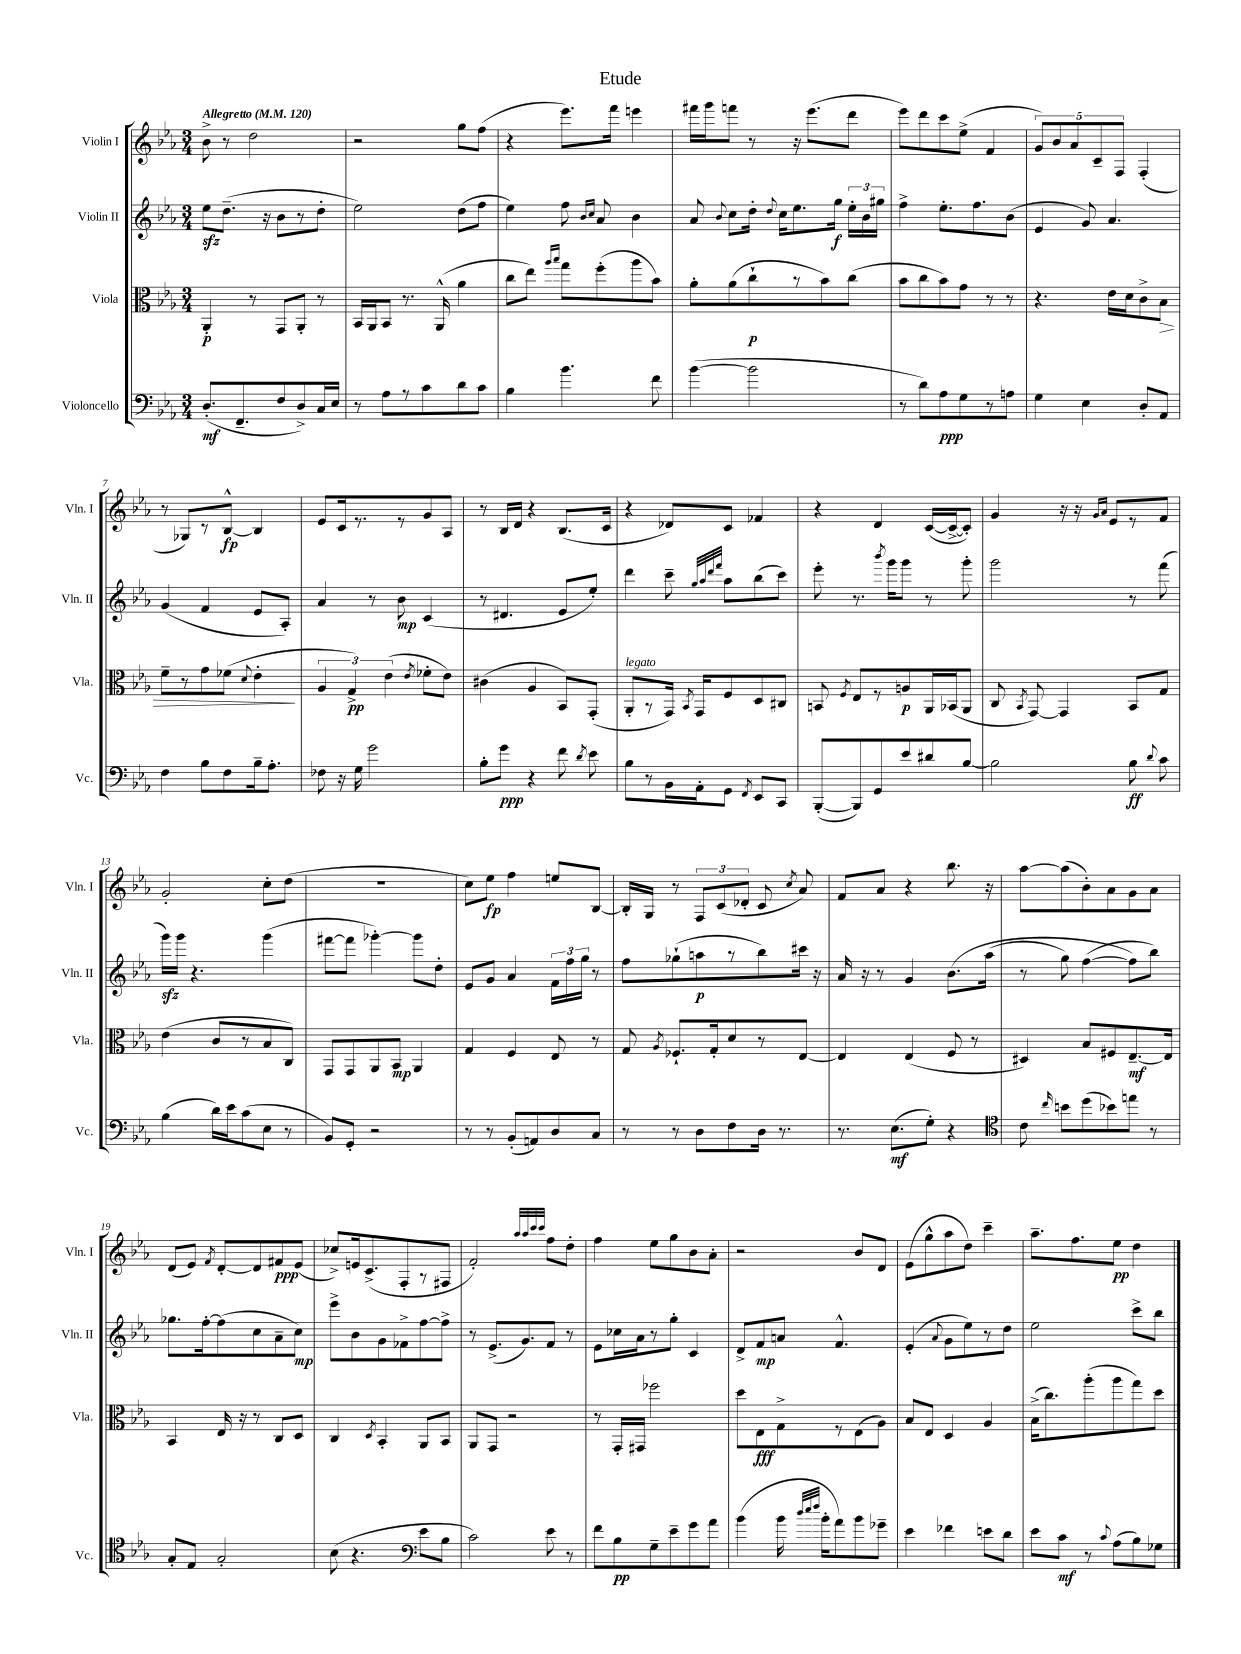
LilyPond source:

\header { title = "Etude" }
<<
\new StaffGroup <<
\new Staff = "s0" \with { instrumentName = "Violin I" shortInstrumentName = "Vln. I" } {
    \clef treble \key ees \major \numericTimeSignature \time 3/4 \tempo "Allegretto" 4 = 120
    \autoBeamOff bes'8-> r8 d''2 |
    r2 g''8[ f''8]( |
    r4 ees'''8.[) f'''16] e'''4 |
    fis'''16[ g'''16 f'''8] r8 r16 ees'''8.[( d'''8] |
    ees'''8[) d'''8 c'''8 ees''8]->( f'4 |
    \tuplet 5/4 { g'8[) bes'8 aes'8 c'8-- f8] } f4-.( |
    r8 ges8[) r8 bes8]~-^\fp bes4 |
    ees'8[ c'16 r8. r8 g'8 aes8] |
    r8 bes16[ d'16] r4 bes8.[( c'16] |
    r4 des'8[) c'8] fes'4 |
    r4 d'4 c'16[~( c'16~-> c'8]-.) |
    g'4 r16 r16 \grace { g'16[ aes'16] } ees'8[ r8 f'8] |
    g'2-. c''8[-. d''8]( |
    R2. |
    c''8[) ees''8]\fp f''4 e''8[ bes8]~ |
    bes16[-. g16] r8 \tuplet 3/2 { f8[ c'8( des'8]-. } c'8 \acciaccatura { c''8 } aes'8) |
    f'8[ aes'8] r4 bes''8. r16 |
    aes''8[~ aes''8( bes'8-.) aes'8 g'8 aes'8] |
    d'8[( ees'8]) \acciaccatura { f'8 } d'8[~-. d'8 fis'8\ppp ees'8]( |
    ces''8[->) e'16 c'8.->( f8-. r8 fis8] |
    f'2-.) \grace { aes''32[ aes''32 c'''32 c'''32] } f''8[ d''8]-. |
    f''4 ees''8[ g''8 bes'8 aes'8]-. |
    r2 bes'8[ d'8] |
    ees'8[( g''8-^ aes''8 d''8]) c'''4-- |
    aes''8.[-- f''8. ees''8]\pp d''4 \bar "|." |
}
\new Staff = "s1" \with { instrumentName = "Violin II" shortInstrumentName = "Vln. II" } {
    \clef treble \key ees \major \numericTimeSignature \time 3/4
    \autoBeamOff ees''8[\sfz d''8.]--( r16 bes'8[ r8 d''8]-. |
    ees''2) d''8[( f''8] |
    ees''4) f''8 \grace { bes'16[ c''16] } aes'8 bes'4 |
    aes'8 \appoggiatura { bes'8 } c''8[ d''16]-. \appoggiatura { d''8 } c''16[ ees''8. g''16]\f \tuplet 3/2 { ees''16[-. bes'16 gis''16] } |
    f''4-> ees''8.[-. f''8. bes'8]( |
    ees'4 g'8) aes'4. |
    g'4( f'4 ees'8[ aes8]-.) |
    aes'4 r8 bes'8\mp c'4( |
    r8 dis'4. ees'8[ ees''8]-.) |
    d'''4 c'''8-- \grace { g''32[ aes''32 d'''32 f'''32] } aes''8[ bes''8( c'''8]) |
    ees'''8-. r8. \acciaccatura { bes'''8 } g'''16[ g'''8] r8 g'''8-. |
    g'''2 r8 f'''8( |
    g'''16[\sfz) g'''16] r4. g'''4( |
    fis'''8[~ fis'''8] ges'''4~-.) ges'''8[ d''8]-. |
    ees'8[ g'8] aes'4 \tuplet 3/2 { f'16[ f''16 g''16] } r8 |
    f''8[ ges''8-!( a''8\p r8 bes''8) cis'''16] r16 |
    aes'16 r16 r8 g'4 bes'8.[\( aes''16]( |
    r8 g''8) f''4~( f''8[\) bes''8]) |
    ges''8.[ f''16~-. f''8( c''8 aes'8-- c''8]\mp) |
    ees'''8[-> bes'8 g'8 fes'8-> f''8~ f''8]-> |
    r8 ees'8.[->( g'8.) f'8] r8 |
    ees'8[ ces''16 aes'16 r8 g''8]-. c'4 |
    d'8[-> f'8\mp a'8] f'4.-^ |
    ees'4-.( \appoggiatura { aes'8 } g'8[ ees''8) r8 d''8] |
    ees''2 c'''8[-> bes''8] \bar "|." |
}
\new Staff = "s2" \with { instrumentName = "Viola" shortInstrumentName = "Vla." } {
    \clef alto \key ees \major \numericTimeSignature \time 3/4
    \autoBeamOff aes,4-.\p r8 g,8[ aes,8]-. r8 |
    bes,16[ aes,16 bes,8] r8. aes,16-^( aes'4 |
    c''8[ ees''8]) \grace { aes''16[ bes''16] } g''8[ f''8-.( aes''8 bes'8]) |
    aes'8[-. aes'8( c''8-!\p r8 bes'8) c''8]( |
    bes'8[ c''8 bes'8) g'8] r8 r8 |
    r4. ees'16[ d'16 c'8-> bes8]\> |
    f'8[-- r8 g'8 fes'8]( \appoggiatura { d'8 } ees'4-.\! |
    \tuplet 3/2 { aes4 g4->\pp) ees'4( } \acciaccatura { ees'8 } fes'8[-. ees'8]) |
    cis'4( aes4 bes,8[) g,8]-.( |
    aes,8[-.^\markup { \italic "legato" } r8 g,16]) \acciaccatura { bes,8 } g,16[ f8 d8 cis8] |
    b,8 \acciaccatura { f8 } ees8[ r8 a8\p aes,16 bes,16( aes,8] |
    c8 \acciaccatura { bes,8 } g,8~) g,4 bes,8[ g8] |
    ees'4( c'8[ r8 bes8 c8]) |
    g,8[ g,8 aes,8 bes,8]\mp aes,4 |
    g4 f4 ees8 r8 |
    g8 \acciaccatura { aes8 } fes8.[-! g16-. d'8 r8 ees8]~ |
    ees4 ees4( f8 r8 |
    dis4) bes8[ fis8 ees8.~--\mf ees16] |
    bes,4 ees16 r16 r8 c8[ d8] |
    c4 \acciaccatura { d8 } bes,4-. aes,8[ bes,8] |
    aes,8[ g,8] r2 |
    r8 g,16[-. gis,16] fes''2 |
    d''8[ ees8\fff g8-> r8 ees8( aes8]) |
    bes8[ ees8] d4 aes4 |
    bes16[->( c''8.) aes''8-.( aes''8 g''8) d''8] \bar "|." |
}
\new Staff = "s3" \with { instrumentName = "Violoncello" shortInstrumentName = "Vc." } {
    \clef bass \key ees \major \numericTimeSignature \time 3/4
    \autoBeamOff d8.[-.\mf( f,8.-- f8 d8->) c16 ees16] |
    r8 aes8[ r8 c'8 d'8 c'8] |
    bes4 bes'4. f'8 |
    bes'4~( bes'2 |
    r8 d'8[) aes8\ppp g8 r8 a8] |
    g4 ees4 d8[-. aes,8] |
    f4 bes8[ f8 bes16-- aes8.]-. |
    fes8 r16 g16 g'2 |
    bes8[-. g'8]\ppp r4 f'8 \acciaccatura { d'8 } ees'8 |
    bes8[ r8 bes,16 aes,16-. g,8] \acciaccatura { f,8 } ees,8[ c,8] |
    bes,,8[~-.( bes,,8) g,8 ees'8 dis'8 bes8]~ |
    bes2 bes8\ff \appoggiatura { d'8 } c'8 |
    bes4( d'16[) ees'16 c'8( ees8] r8 |
    bes,8[) g,8]-. r2 |
    r8 r8 bes,8[-.( a,8) d8 c8] |
    r8 r8 d8[ f8 d16] r8. |
    r8. ees8.[\mf( g8]-.) r4 |
    \clef tenor c'8 \grace { c''16 } b'8[ d''8( bes'8) e''8] r8 |
    g8[-. ees8] g2-. |
    bes8( r4. \clef bass ees'8[ bes8] |
    c'2) ees'8 r8 |
    f'8[ bes8\pp g8-- ees'8-- g'8 aes'8] |
    bes'4( bes'16 \grace { d''32[ ees''32 f''32] } bes'16[-. aes'8) bes'8 ges'8]-- |
    ees'4 fes'4 e'8[ d'8] |
    ees'8[ c'8]\mf r8 \appoggiatura { c'8 } aes8[( bes8) ges8] \bar "|." |
}
>>
>>
